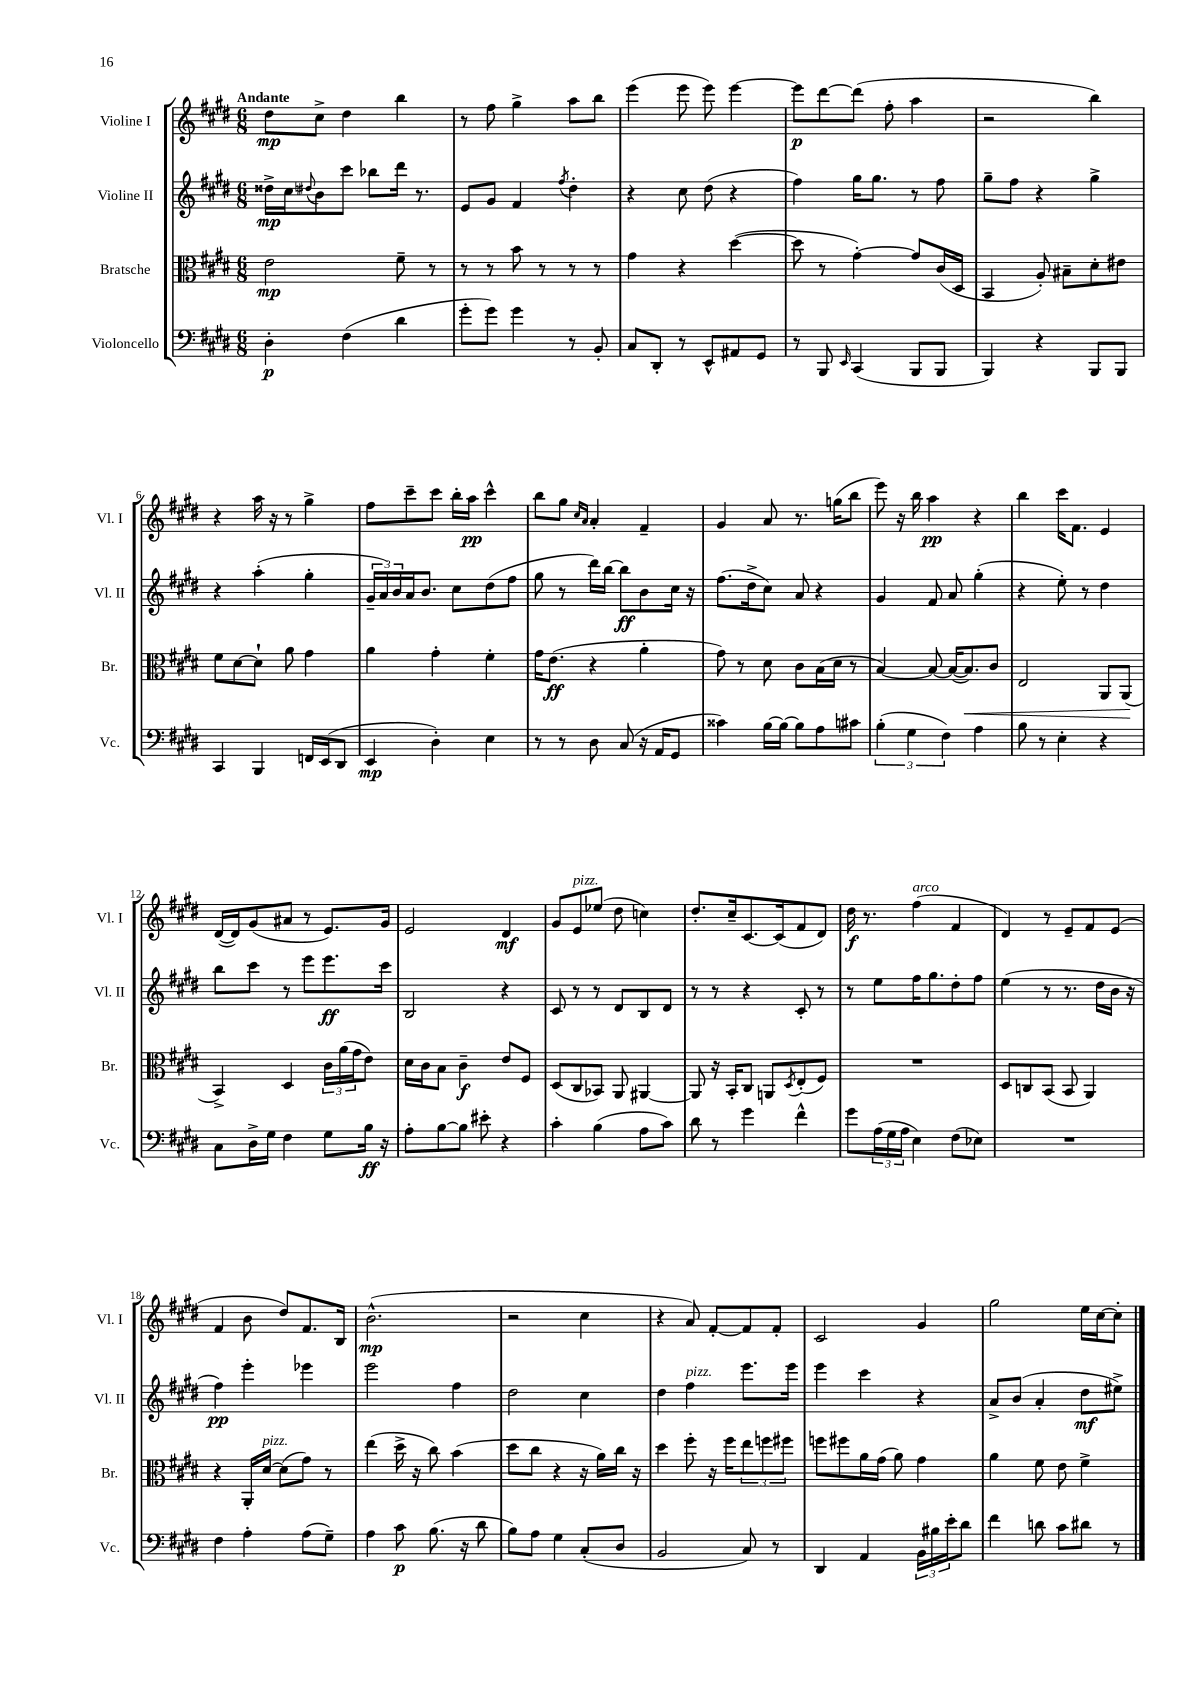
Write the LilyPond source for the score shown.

<<
\new StaffGroup <<
\new Staff = "s0" \with { instrumentName = "Violine I" shortInstrumentName = "Vl. I" } {
    \clef treble \key e \major \numericTimeSignature \time 6/8 \tempo "Andante"
    dis''8\mp cis''8-> dis''4 b''4 |
    r8 fis''8 gis''4-> a''8 b''8 |
    e'''4( e'''8 e'''8) e'''4~ |
    e'''8\p dis'''8~ dis'''8( fis''8-. a''4 |
    r2 b''4) |
    r4 a''16 r16 r8 gis''4-> |
    fis''8 cis'''8-- cis'''8 b''16-. a''16\pp cis'''4-^ |
    b''8 gis''8 \grace { cis''16 a'16 } a'4-. fis'4-- |
    gis'4 a'8 r8. g''16( b''8 |
    e'''8) r16 b''16 a''4\pp r4 |
    b''4 cis'''16 fis'8. e'4 |
    dis'16~( dis'16) gis'8( ais'8 r8 e'8.) gis'16 |
    e'2 dis'4\mf |
    gis'8 e'8^\markup { \italic "pizz." } ees''8( dis''8 c''4) |
    dis''8.-. cis''16-- cis'8.~ cis'16( fis'8 dis'8) |
    dis''16\f r8. fis''4^\markup { \italic "arco" }( fis'4 |
    dis'4) r8 e'8-- fis'8 e'8( |
    fis'4 b'8 dis''8) fis'8. b16 |
    b'2.-^\mp( |
    r2 cis''4 |
    r4 a'8) fis'8~-. fis'8 fis'8-. |
    cis'2 gis'4 |
    gis''2 e''16 cis''16~ cis''8-. \bar "|." |
}
\new Staff = "s1" \with { instrumentName = "Violine II" shortInstrumentName = "Vl. II" } {
    \clef treble \key e \major \numericTimeSignature \time 6/8
    disis''16->\mp cis''16 \appoggiatura { dis''8 } b'8 cis'''8 bes''8 dis'''16 r8. |
    e'8 gis'8 fis'4 \acciaccatura { fis''8 } dis''4-. |
    r4 cis''8 dis''8( r4 |
    fis''4) gis''16 gis''8. r8 fis''8 |
    gis''8-- fis''8 r4 gis''4-> |
    r4 a''4-.( gis''4-. |
    \tuplet 3/2 { gis'16-- a'16) b'16 } a'16 b'8. cis''8 dis''8( fis''8 |
    gis''8 r8 dis'''16) b''16~ b''8\ff b'8 cis''16 r16 |
    fis''8.( dis''16-> cis''8) a'8 r4 |
    gis'4 fis'8 a'8 gis''4-.( |
    r4 e''8-.) r8 dis''4 |
    b''8 cis'''8 r8 e'''8 e'''8.\ff cis'''16 |
    b2 r4 |
    cis'8 r8 r8 dis'8 b8 dis'8 |
    r8 r8 r4 cis'8-. r8 |
    r8 e''8 fis''16 gis''8. dis''8-. fis''8 |
    e''4( r8 r8. dis''16 b'16 r16 |
    fis''4\pp) e'''4-. ees'''4 |
    e'''2 fis''4 |
    dis''2 cis''4 |
    dis''4 fis''4^\markup { \italic "pizz." } e'''8. e'''16 |
    e'''4 cis'''4 r4 |
    a'8-> b'8( a'4-. dis''8\mf eis''8->) \bar "|." |
}
\new Staff = "s2" \with { instrumentName = "Bratsche" shortInstrumentName = "Br." } {
    \clef alto \key e \major \numericTimeSignature \time 6/8
    e'2\mp fis'8-- r8 |
    r8 r8 b'8 r8 r8 r8 |
    gis'4 r4 dis''4~( |
    dis''8 r8 gis'4~-.) gis'8 cis'16( dis16 |
    b,4 a8-.) bis8-- dis'8-. eis'8 |
    fis'8 dis'8~ dis'8-! a'8 gis'4 |
    a'4 gis'4-. fis'4-. |
    gis'16 e'8.\ff( r4 a'4-. |
    gis'8) r8 dis'8 cis'8 b16( dis'16 r8 |
    b4~) b8~ b16~( b8.\<) cis'8 |
    e2 a,8 a,8\!( |
    b,4->) dis4 \tuplet 3/2 { cis'16 a'16( gis'16 } e'8) |
    dis'16 cis'16 b8 cis'4--\f e'8 fis8 |
    dis8( cis8 bes,8) a,8 ais,4~ |
    ais,8 r16 b,16-. cis8 a,8 \acciaccatura { dis8 } e8-.( fis8) |
    R2. |
    dis8 c8 b,8( b,8 a,4) |
    r4 a,16-. dis'16~^\markup { \italic "pizz." } dis'8( gis'8) r8 |
    e''4( dis''16-> r16 cis''8) b'4( |
    dis''8 cis''8 r4 r16 a'16) cis''16 r16 |
    dis''4 fis''8-. r16 fis''16 \tuplet 3/2 { e''8 f''8 fis''8 } |
    f''8 fis''8 a'16 gis'16( a'8) gis'4 |
    a'4 fis'8 e'8 fis'4-> \bar "|." |
}
\new Staff = "s3" \with { instrumentName = "Violoncello" shortInstrumentName = "Vc." } {
    \clef bass \key e \major \numericTimeSignature \time 6/8
    dis4-.\p fis4( dis'4 |
    gis'8-. gis'8) gis'4 r8 b,8-. |
    cis8 dis,8-. r8 e,8-^ ais,8 gis,8 |
    r8 b,,8 \grace { e,16 } cis,4( b,,8 b,,8 |
    b,,4) r4 b,,8 b,,8 |
    cis,4 b,,4 f,16 e,16( dis,8 |
    e,4\mp dis4-.) e4 |
    r8 r8 dis8 cis8( r16 a,16 gis,8 |
    cisis'4) b16~ b16~ b8 a8 cis'8 |
    \tuplet 3/2 { b4-.( gis4 fis4) } a4 |
    b8 r8 e4-. r4 |
    cis8 dis16-> gis16 fis4 gis8 b16\ff r16 |
    a8-. b8~ b8 eis'8-. r4 |
    cis'4-. b4( a8 cis'8) |
    dis'8 r8 gis'4 fis'4-^ |
    gis'8 \tuplet 3/2 { a16( gis16 a16 } e4) fis8( ees8) |
    R2. |
    fis4 a4-. a8( gis8--) |
    a4 cis'8\p b8.( r16 dis'8 |
    b8) a8 gis4 cis8-.( dis8 |
    b,2 cis8) r8 |
    dis,4 a,4 \tuplet 3/2 { b,16 bis16 e'16-. } dis'8 |
    fis'4 d'8 cis'8 dis'8 r8 \bar "|." |
}
>>
>>
